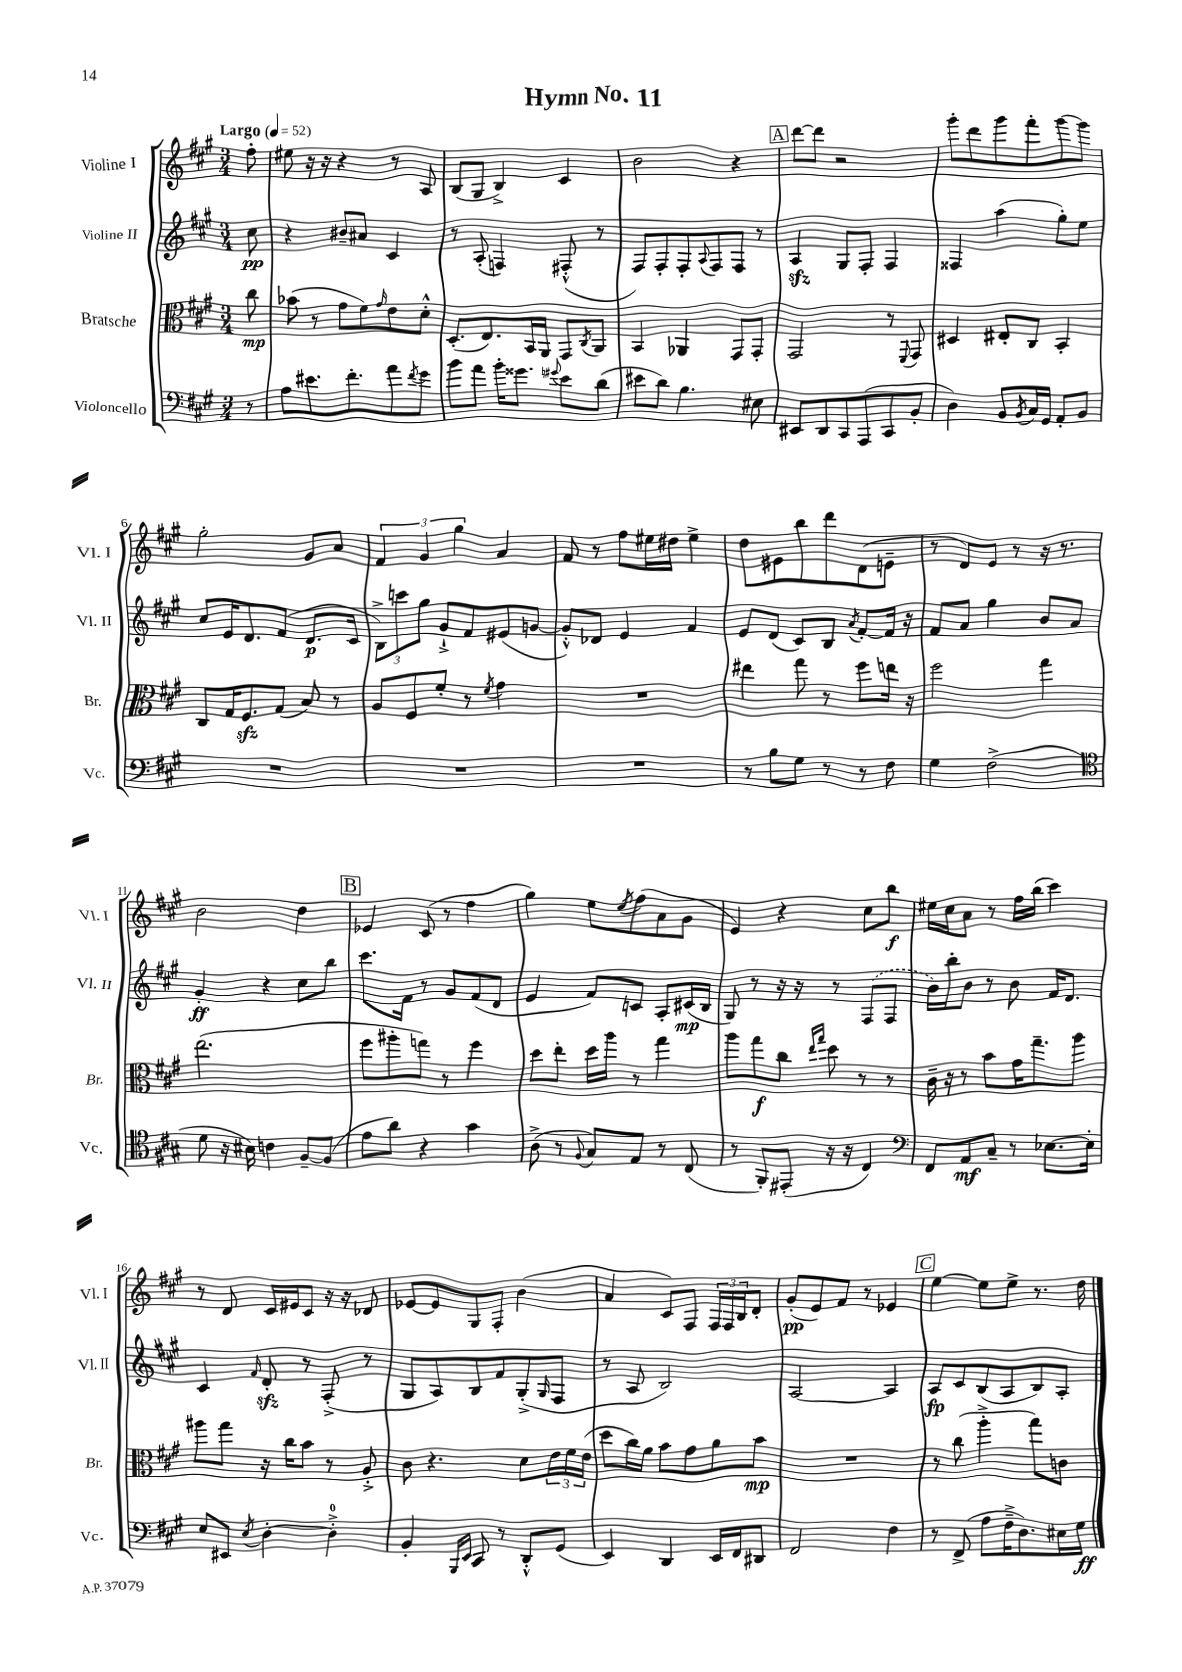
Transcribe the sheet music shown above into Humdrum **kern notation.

**kern	**kern	**kern	**kern
*staff4	*staff3	*staff2	*staff1
*clefF4	*clefC3	*clefG2	*clefG2
*k[f#c#g#]	*k[f#c#g#]	*k[f#c#g#]	*k[f#c#g#]
*M3/4	*M3/4	*M3/4	*M3/4
*MM52	*MM52	*MM52	*MM52
8r	8cc#	8cc#	8ff#'
=	=	=	=
8A	(8b-	4r	8ee#
8.e#	8r	.	16r
.	.	.	16r
.	8g#	8b#~	4r
8.f#'	.	.	.
.	8f#)	8a#	.
.	16qqg#	.	.
8a	8e	4c#	8r
8qf#	.	.	.
8g#	8d'^^	.	8A
=	=	=	=
8b	(8.D'	8r	(8B
8a	.	(8A'	8G#
.	8.E)	.	.
16b'	.	4F)	4B^)
8.g##	.	.	.
.	16BB	.	.
.	16AA	.	.
8qqg#	.	.	.
8e	8GG#	(8F#'^^	4c#
.	8qC#	.	.
(8d	8AA	8r	.
=	=	=	=
8e#	4BB	8F#)	2b
8d)	.	8F#'	.
4.B	4AA-	8F#'	.
.	.	8qqA	.
.	.	8F#	.
.	8GG#	8F#	4r
8E#	8GG#'	8r	.
=	=	=	=
8EE#	2GG#	4A	[8ddd
8DD	.	.	8ddd]
8CC#	.	8G#	2r
(8AAA	.	8F#'	.
8CC#	8r	4F#	.
.	8qqFF#	.	.
8BB'	8GG#	.	.
=	=	=	=
4D)	4D#	4F##	8ggg#'
.	.	.	8ddd
8BB	8E#'	(4aa	8ggg#
8qBB	.	.	.
16C#	8C#	.	8fff#'
16GG#	.	.	.
8AA'	4BB'	8gg#')	[8ggg#
8BB	.	8ee	8ggg#]
=	=	=	=
2.r	8C#	8cc#	2gg#'
.	16G#	16e	.
.	8.F#	8.d	.
.	(8G#	(8f#	.
.	8B)	8.d	8g#
.	8r	.	8a
.	.	16c#	.
=	=	=	=
2.r	8A	12B^)	6f#
.	.	12ccc	.
.	8F#	.	.
.	.	12gg#	6g#
.	8f#'	8g#`^	.
.	.	.	6gg#
.	8r	8f#	.
.	8qf#	.	.
.	4g#	(8e#	4a
.	.	[8g	.
=	=	=	=
2.r	2.r	8g'^^])	8f#
.	.	8d-	8r
.	.	4e	8ff#
.	.	.	16ee#
.	.	.	16dd#
.	.	4f#	4ee#^
=	=	=	=
8r	4ee#	8e	8dd
8B	.	(8d	8e#
8G#	8gg#	8c#)	8bb
8r	8r	8B	8ddd
.	.	8qa	.
8r	8ff#	[8f#'	(8d
8F#	16ee	16f#]	8e~
.	16r	16r	.
=	=	=	=
4G#	2ff#	8f#	8r
.	.	8a	8d)
(2F#^	.	4gg#	8e
.	.	.	8r
.	4gg#	8b	16r
.	.	.	8.r
.	.	8a	.
=	=	=	=
*clefC4	*	*	*
8d	(2.ee	4g#'	2b
16r	.	.	.
16B#)	.	.	.
4c	.	4r	.
[8F#~	.	8cc#	4dd
(8F#]	.	8bb	.
=	=	=	=
8e	8ff#	8.ccc#	4e-
8a)	8aa#'	.	.
.	.	16f#	.
4r	8gg)	8r	(8c#
.	8r	8g#	8r
4g#	4ff#	(8f#	4ff#
.	.	8d	.
=	=	=	=
(8A^	8dd	4e	4gg#)
8r	8ee'	.	.
8qqF#	.	.	.
8G#)	16dd	8f#)	8ee
.	16aa	.	.
.	.	.	8qee
8E	8r	8c	(8ff#
8r	4gg#	8A'	8a
(8C#	.	(16c#	8g#
.	.	16B	.
=	=	=	=
8r	8aa	8G#)	4e)
8FF#')	8gg#	8r	.
(8EE#'	8cc#	16r	4r
.	.	16r	.
.	16qqee	.	.
.	16qqgg#	.	.
16r	8dd	8r	.
16r	.	.	.
4C#)	8r	(8F#	8cc#
.	8r	8F#	8bb
=	=	=	=
*clefF4	*	*	*
8FF#	16c#~	16b)	16ee#
.	16r	16bb'	16cc#
8AA	8r	8b	8a
8C#~	8b	8r	8r
8r	16g#	8b	16ff#
.	8.gg#~	.	(16bb
[8.E-	.	16f#	4ccc#)
.	.	8.d	.
.	8aa	.	.
16E-']	.	.	.
=	=	=	=
8E	8aa#	4c#	8r
8EE#	8gg#	.	8d
8qE	.	16qqf#	.
[4D'	16r	8d'	16c#
.	16cc#	.	16e#
.	8b	8r	8c#
4D'^]	8r	(8F#'^	16r
.	.	.	16r
.	8A'^	8r	8d-
=	=	=	=
4BB'	8c#	8G#	[8e-
.	4.r	8A)	8e-]
16qqBBB	.	.	.
16qqEE	.	.	.
8CC#	.	8B	8G#
8r	.	8f#	8F#'
8DD'^^	8d	(8G#'^	(4b
.	.	16qqG#	.
(8GG#	24e	8F#	.
.	24f#	.	.
.	(24e	.	.
=	=	=	=
4EE)	8dd	8r	4a
.	16cc#)	8A	.
.	16a	.	.
4DD	8b	2B)	8c#)
.	8g#	.	8F#
16EE	8a	.	24F#
.	.	.	24F#
16FF#	.	.	.
.	.	.	24B
8DD#	8b	.	8d'
=	=	=	=
2FF#	2.r	[2A	(8g#'
.	.	.	8e)
.	.	.	8f#
.	.	.	8r
4F#	.	4A]	4e-
=	=	=	=
8r	8r	8A	[4ee
(8FF#^	(8cc#	8c#	.
8A	4aa'^	(8B	8ee]
16F#~^	.	8A	8ee^
8.D)	.	.	.
.	8gg#)	8B)	8.r
16E#	8c	8A'	.
16G#	.	.	16dd
==	==	==	==
*-	*-	*-	*-
